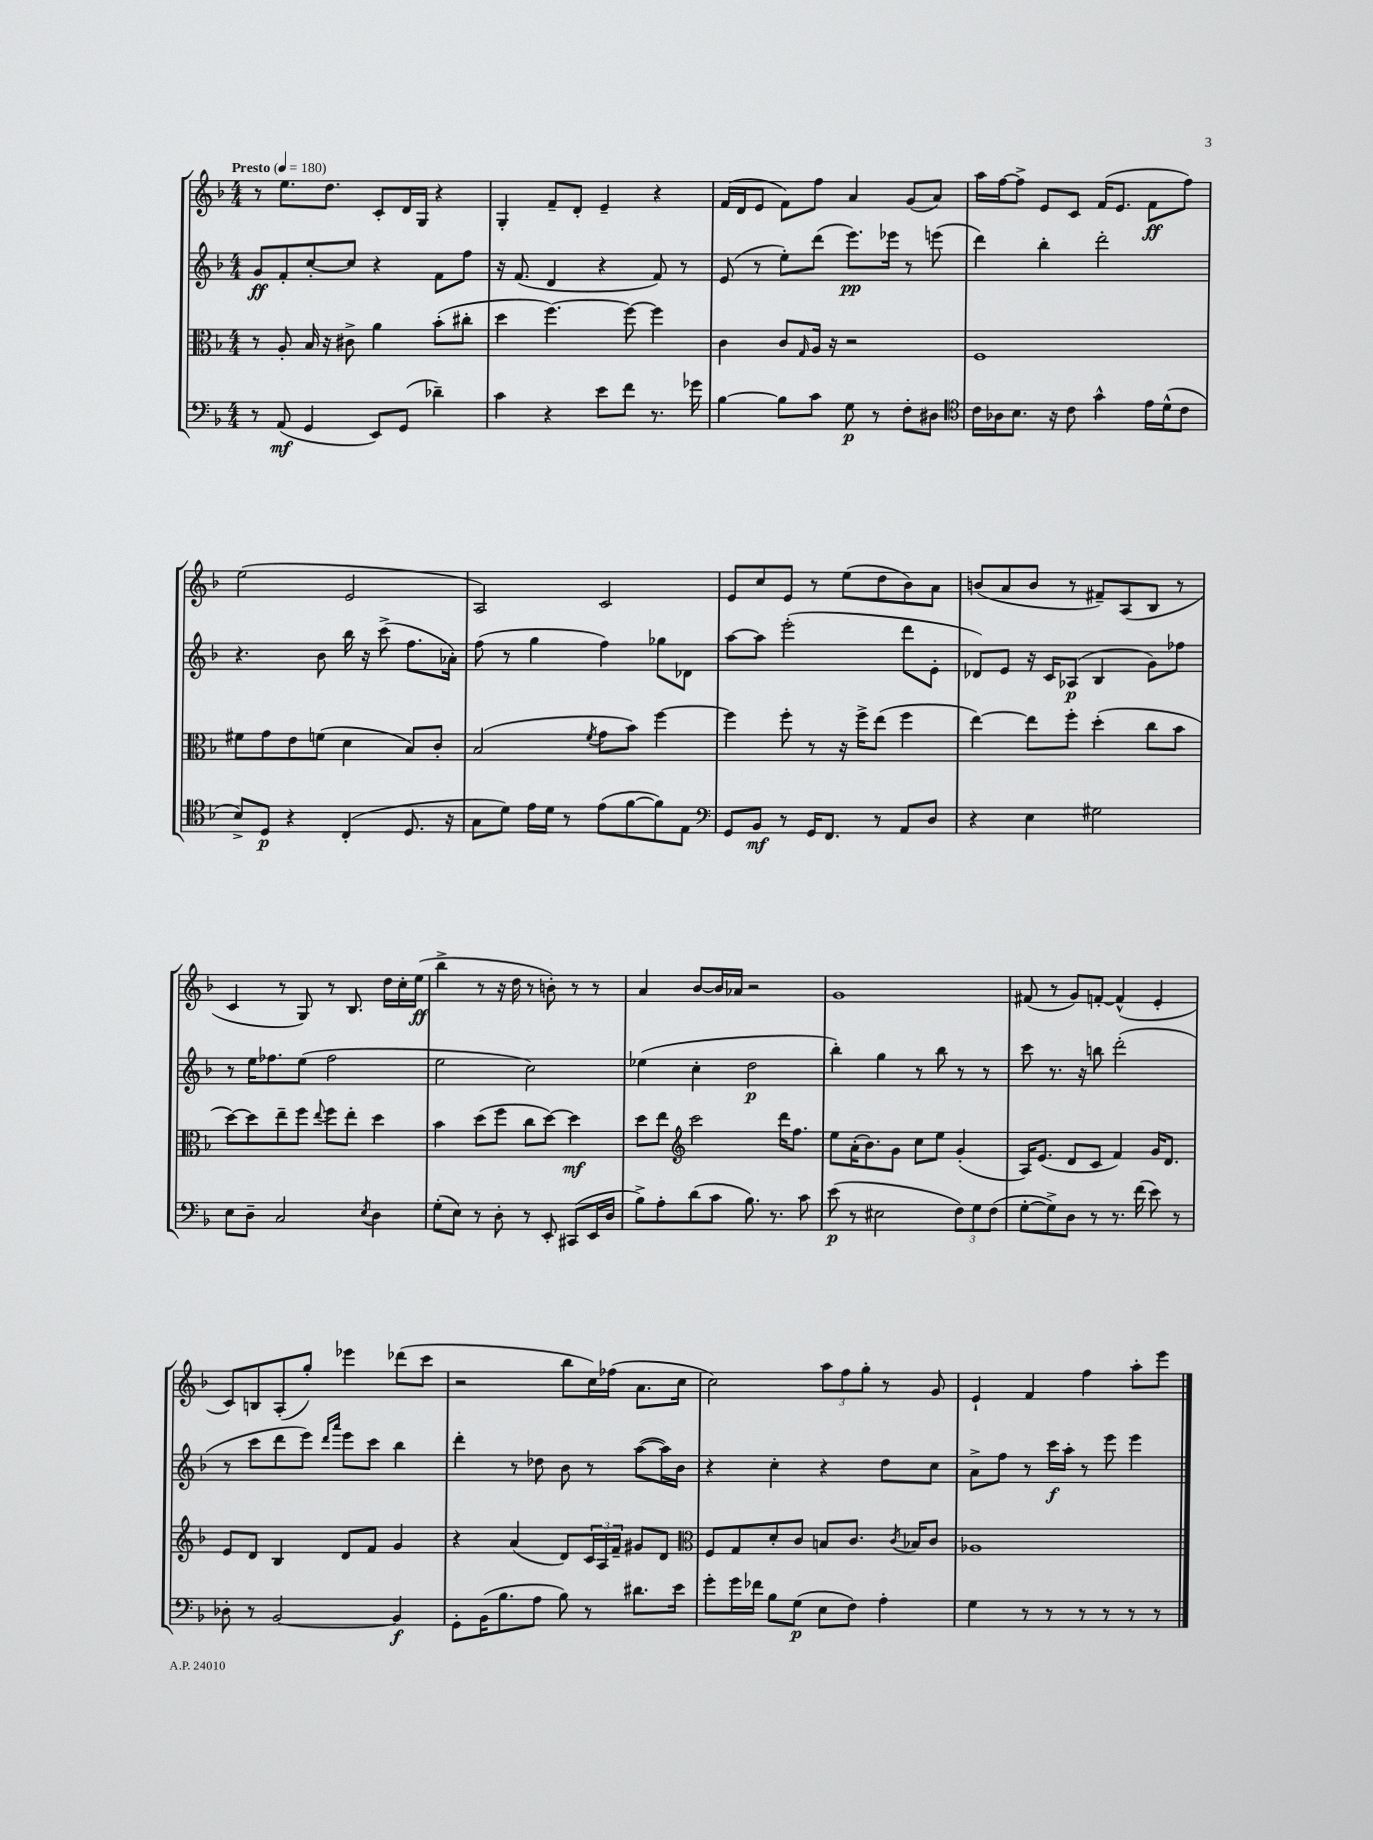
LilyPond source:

<<
\new StaffGroup <<
\new Staff = "s0" {
    \clef treble \key f \major \numericTimeSignature \time 4/4 \tempo "Presto" 4 = 180
    r8 e''8. d''8. c'8-. d'16 g16 r4 |
    g4-. f'8-- d'8-. e'4-- r4 |
    f'16( d'16 e'8 f'8) f''8 a'4 g'8( a'8) |
    a''16 f''16~ f''8-> e'8 c'8 f'16( e'8. f'8\ff f''8) |
    e''2( e'2 |
    a2) c'2 |
    e'8 c''8 e'8 r8 e''8( d''8 bes'8) a'8 |
    b'8( a'8 b'8 r8 fis'8--) a8( bes8 r8 |
    c'4 r8 g8) r8 bes8. d''16 c''16-. e''16\ff( |
    bes''4-> r8 r16 d''16 r8 b'8-.) r8 r8 |
    a'4 bes'8~ bes'16 aes'16 r2 |
    g'1 |
    fis'8( r8 g'8) f'8~-. f'4-^( e'4-. |
    c'8) b8 a8-.( g''8-.) ees'''4 des'''8( c'''8 |
    r2 bes''8 c''16) fes''16( a'8. c''16 |
    c''2) \tuplet 3/2 { a''8 f''8 g''8-. } r8 g'8 |
    e'4-! f'4 f''4 a''8-. e'''8 \bar "|." |
}
\new Staff = "s1" {
    \clef treble \key f \major \numericTimeSignature \time 4/4
    g'8\ff f'8-. c''8~-. c''8 r4 f'8 f''8 |
    r16 f'8.( d'4 r4 f'8) r8 |
    e'8( r8 e''8-.) d'''8( e'''8.\pp) ees'''16 r8 e'''8( |
    d'''4) bes''4-. d'''2-. |
    r4. bes'8 bes''16 r16 c'''8->( f''8. aes'16-.) |
    f''8( r8 g''4 f''4) ges''8 des'8 |
    a''8~ a''8 e'''2-.( d'''8 e'8-. |
    des'8) e'8 r16 c'16 aes8\p( bes4 g'8) fes''8 |
    r8 e''16 fes''8. e''8( fes''2 |
    e''2 c''2) |
    ees''4( c''4-. d''2\p |
    bes''4-.) g''4 r8 bes''8 r8 r8 |
    c'''8 r8. r16 b''8 d'''2-.( |
    r8 c'''8 d'''8 e'''8) \grace { d'''16 a'''16 } e'''8 c'''8 bes''4 |
    d'''4-. r8 des''8 bes'8 r8 a''8~( a''16) bes'16 |
    r4 c''4-. r4 d''8 c''8 |
    a'8-> f''8 r8 c'''16\f a''16-. r8 e'''8 e'''4 \bar "|." |
}
\new Staff = "s2" {
    \clef alto \key f \major \numericTimeSignature \time 4/4
    r8 a8-. bes16 r16 cis'8-> a'4 bes'8-.( cis''8-. |
    d''4 f''4.~) f''8~ f''4 |
    c'4 c'8 \grace { g16 } a16 r16 r2 |
    f1 |
    fis'8 g'8 e'8 f'8( d'4 bes8) c'8-. |
    bes2( \acciaccatura { f'8 } g'8 bes'8) f''4~ |
    f''4 f''8-. r8 r16 f''16-> e''8( f''4 |
    e''4~) e''8 f''8-. d''4-.( c''8 bes'8 |
    d''8~) d''8 e''8-- f''8 \appoggiatura { e''8 } f''8 e''8-. d''4 |
    bes'4 d''8( f''8 c''8 d''8~) d''4\mf |
    d''8 e''8 \clef treble c'''2 d'''16 f''8. |
    e''8 a'16-.( bes'8.) g'8 c''8 e''8 g'4-.( |
    a16) e'8.( d'8 c'8 f'4) g'16 d'8. |
    e'8 d'8 bes4 d'8 f'8 g'4 |
    r4 a'4( d'8) \tuplet 3/2 { c'16 a16 f'16-- } gis'8 d'8 |
    \clef alto f8 g8 d'8-. c'8 b8 c'8. \acciaccatura { c'8 } bes16 c'8 |
    aes1 \bar "|." |
}
\new Staff = "s3" {
    \clef bass \key f \major \numericTimeSignature \time 4/4
    r8 a,8\mf( g,4 e,8) g,8( des'4--) |
    c'4 r4 e'8 f'8 r8. ges'16 |
    bes4~ bes8 c'8 g8\p r8 f8-. dis8 |
    \clef tenor c'16 aes16 bes8. r16 c'8 g'4-^ e'16 d'16-^( c'8 |
    bes8->) d8\p r4 c4-.( d8. r16 |
    g8 d'8) e'16 d'16 r8 e'8( f'8~ f'8) e8 |
    \clef bass g,8 bes,8\mf r8 g,16 f,8. r8 a,8 d8 |
    r4 e4 gis2 |
    e8 d8-- c2 \acciaccatura { e8 } d4 |
    g8-.( e8) r8 d8-. r8 e,8-. cis,8( e,16 d16 |
    bes8->) a8-. d'8( c'8 bes8.) r8. c'8 |
    e'8\p( r8 eis2 \tuplet 3/2 { f8) g8 f8( } |
    g8~-. g8->) d8 r8 r8. f'16( e'8) r8 |
    des8-. r8 bes,2~ bes,4\f |
    g,8-. bes,16( bes8. a8 bes8) r8 dis'8. e'16 |
    g'8-. g'16 fes'16 bes8 g8\p( e8 f8) a4-. |
    g4 r8 r8 r8 r8 r8 r8 \bar "|." |
}
>>
>>
\layout { \context { \Score \remove "Bar_number_engraver" } }
